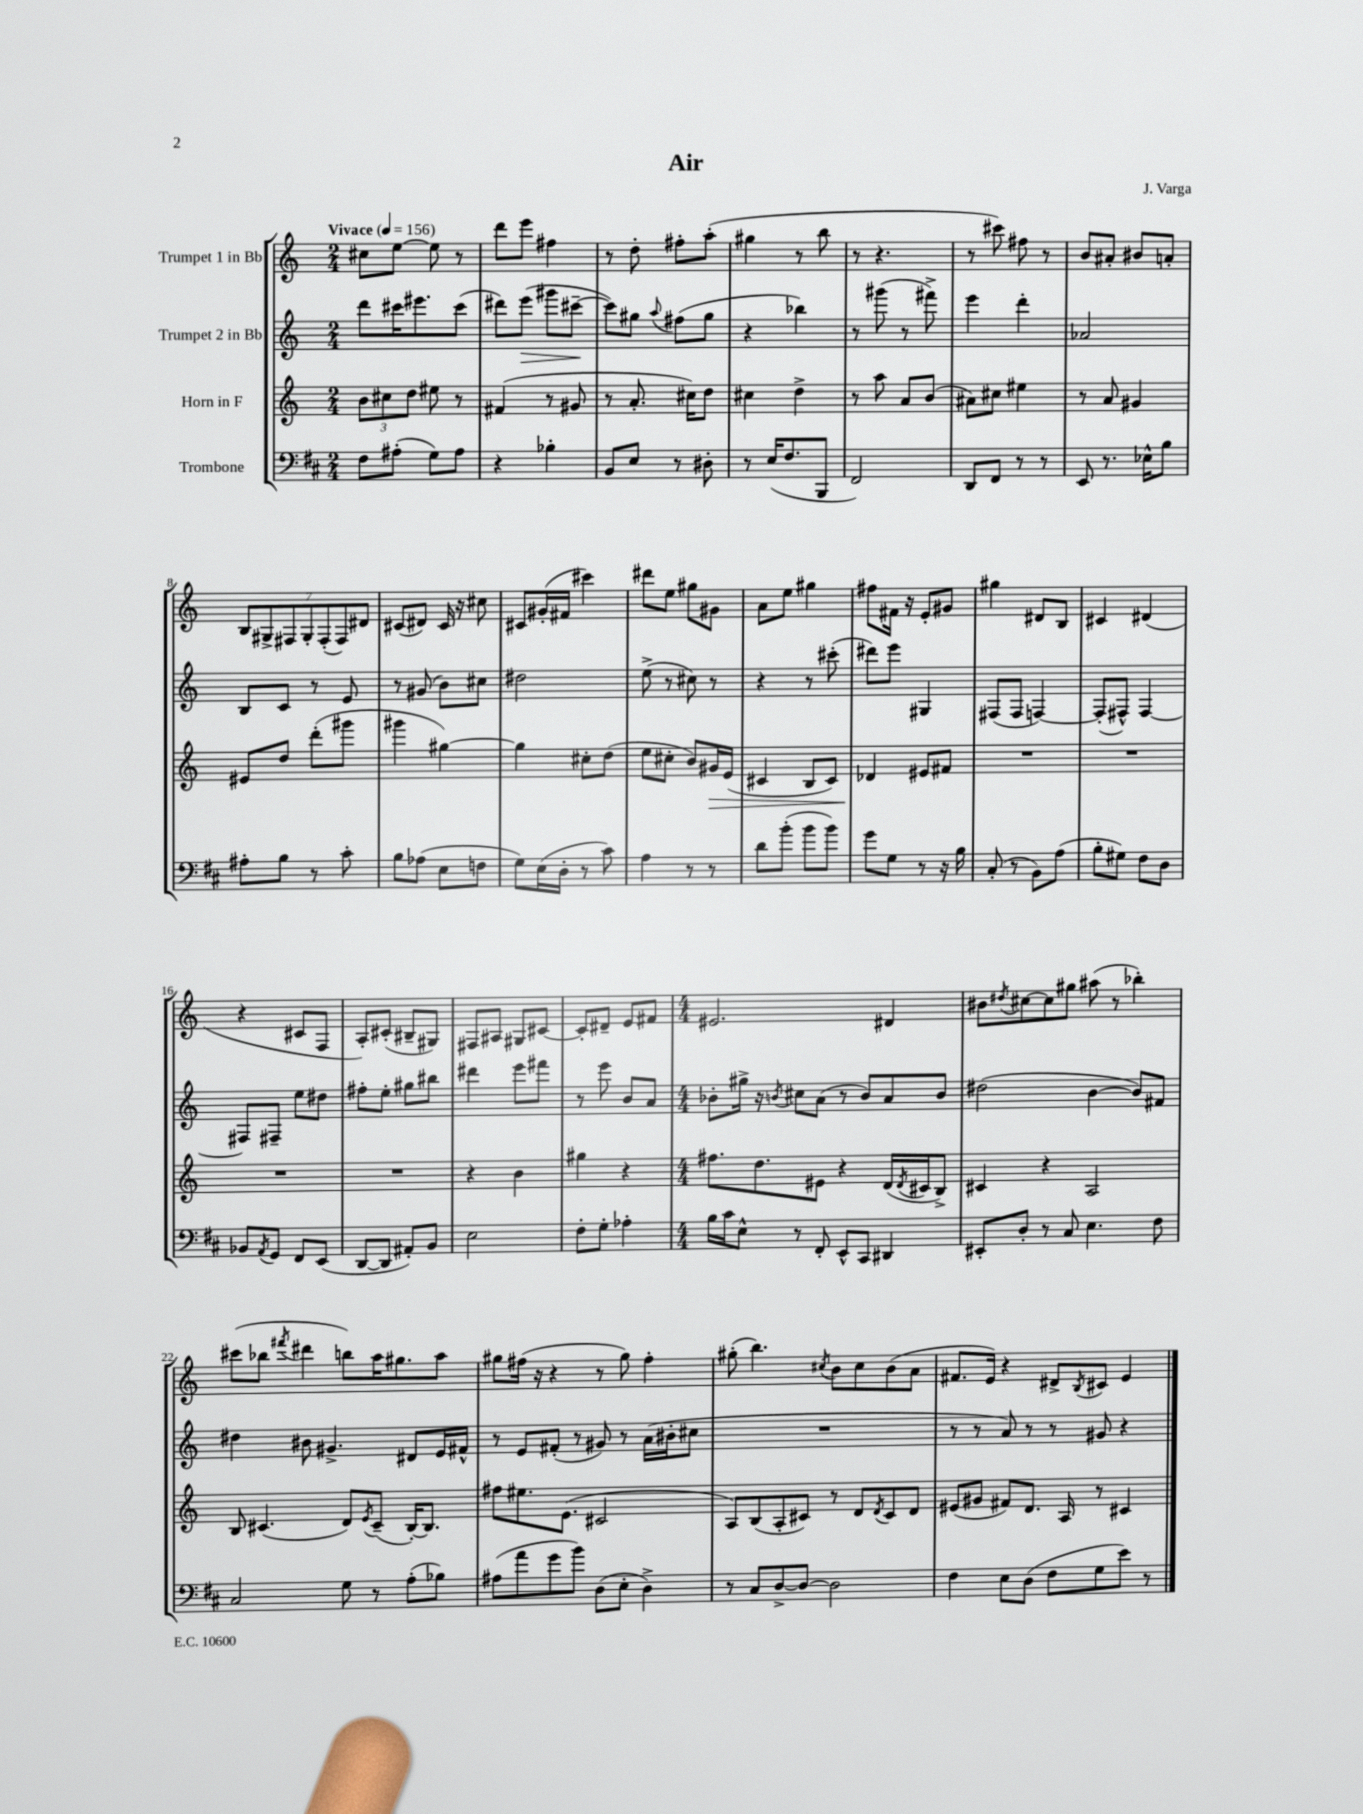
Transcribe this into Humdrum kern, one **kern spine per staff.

**kern	**kern	**kern	**kern
*staff4	*staff3	*staff2	*staff1
*clefF4	*clefG2	*clefG2	*clefG2
*k[f#c#]	*k[]	*k[]	*k[]
*M2/4	*M2/4	*M2/4	*M2/4
*MM156	*MM156	*MM156	*MM156
8F#	12b	8ddd	8cc#
.	12cc#	.	.
(8A#'	.	16ccc#	[8ee
.	12dd	.	.
.	.	8.eee#	.
8G)	8ee#	.	8ee]
8A#	8r	(8ccc#	8r
=	=	=	=
4r	(4f#	8ddd#)	8ddd
.	.	(8eee	8eee
4B-'	8r	8ggg#	4ff#
.	8g#	[8ccc#~	.
=	=	=	=
8BB	8r	8ccc#])	8r
8E	8.a'	8gg#	8dd'
.	.	8qqaa	.
8r	.	(8ff#	8ff#'
.	16cc#)	.	.
8D#'	8dd	8gg#	(8aa'
=	=	=	=
8r	4cc#	4r	4gg#
(16E	.	.	.
8.F#	.	.	.
.	4dd^	4bb-)	8r
8BBB	.	.	8bb
=	=	=	=
2FF#)	8r	8r	8r
.	8aa	(8ggg#	4.r
.	8a	8r	.
.	(8b	8fff#^)	.
=	=	=	=
8DD	8a#)	4eee	8r
8FF#	8cc#	.	8ccc#)
8r	4ee#	4ddd'	8ff#
8r	.	.	8r
=	=	=	=
8EE	8r	2a-	8b
8.r	8a	.	8a#'
.	4g#	.	8b#
16E-^^	.	.	.
8B	.	.	8a'
=	=	=	=
8A#'	8e#	8B	14B
.	.	.	14G#^
8B	8dd	8c	.
.	.	.	14F#
.	.	.	14G#'
8r	(8ddd'	8r	.
.	.	.	(14F#'
.	.	.	14F#)
8c#'	8ggg#	8e	.
.	.	.	14d#
=	=	=	=
8B	4ggg#	8r	(8c#
(8A-	.	(8g#	8d#)
8E	[4gg#)	8b)	16c#
.	.	.	16r
8F	.	8cc#	8cc#
=	=	=	=
8G)	4gg#]	2dd#	8c#
(16E	.	.	(16g#'
16D'	.	.	16f#
8r	8cc#'	.	4ccc#)
8c#)	(8dd	.	.
=	=	=	=
4A	8ee	(8ee^	8ddd#
.	8cc#'	8r	8ee
8r	8b)	8cc#)	8gg#
8r	16g#	8r	8g#
.	(16e	.	.
=	=	=	=
8d	4c#	4r	8a
(8b'	.	.	8ee
8b	8B	8r	4gg#
8b)	8c#)	(8ccc#'	.
=	=	=	=
8g	4d-	8ddd#)	8ff#
8G	.	8eee	16f#
.	.	.	16r
8r	8e#	4G#	8e'
16r	8f#	.	8g#
16B	.	.	.
=	=	=	=
(8C#'	2r	(8F#	4gg#
8r	.	8F#	.
8BB)	.	[4F)	8d#
(8A	.	.	8B
=	=	=	=
8B'	2r	(8F']	4c#
8G#)	.	8F#^^)	.
8F#	.	[4F#	(4d#
8D	.	.	.
=	=	=	=
8BB-	2r	8F#]	4r
8qAA	.	.	.
8GG	.	8F#~	.
8FF#	.	8ee	8c#
(8EE	.	8dd#	8F
=	=	=	=
[8DD	2r	8ff#'	8A')
8DD]	.	8ee'	(8c#'
8AA#')	.	8gg#	8B#~
8BB	.	8bb#	8G#)
=	=	=	=
2E	4r	4ddd#	8F#
.	.	.	8A#
.	4b	8eee	8G#
.	.	8fff#	[8c#
=	=	=	=
8F#'	4gg#	8r	8c#']
8G'	.	8eee	8d#~
4A-'	4r	8b	8e
.	.	8a	8f#
=	=	=	=
*M4/4	*M4/4	*M4/4	*M4/4
16B	8.ff#	8b-'	2.e#
16c#	.	.	.
8E^^	.	16gg#^	.
.	8.dd	16r	.
.	.	8qb	.
8r	.	8cc#	.
8FF#'	8e#	(8a	.
8EE^^	4r	8r	.
8CC#	.	8b)	.
4DD#	(16d	8a	4d#
.	8qd	.	.
.	16c#	.	.
.	8B^)	8b	.
=	=	=	=
8EE#'	4c#	(2dd#	8b#
.	.	.	8qdd#
8D'	.	.	[8cc#
8r	4r	.	8cc#]
8C#	.	.	8gg#
4.E	2A	[4b	(8aa#
.	.	.	8r
.	.	8b])	4bb-')
8F#	.	8f#	.
=	=	=	=
2C#	8B	4dd#	(8ccc#
.	(4.c#	.	8bb-
.	.	.	8qfff#
.	.	8b#	4ddd#
.	.	4.g#^	.
8G	8d)	.	8bb)
.	8qe	.	.
8r	(8c#~	.	16aa
.	.	.	8.gg#
(8A'	[16B')	8d#	.
.	8.B]	.	.
8B-)	.	16e	8aa
.	.	16f#^^	.
=	=	=	=
(8A#	8ff#	8r	8gg#
8a	8.ee#	8e	(16ff#
.	.	.	16r
8g	.	(8f#'	4r
.	(8.e	.	.
8b)	.	8r	.
(8D	2c#	8g#)	8r
8E'	.	8r	8gg#)
4D^)	.	(16a	4ff#'
.	.	16b#'	.
.	.	8cc#	.
=	=	=	=
8r	8A)	1r	(8gg#'
8C#	(8B	.	4.bb)
[8D^	8A'	.	.
8D_	8c#)	.	.
.	.	.	8qcc#
2D]	8r	.	8b
.	8d	.	8cc#
.	8qd	.	.
.	8c#	.	(8b
.	8d	.	8a
=	=	=	=
4F#	(8e#	8r	8.f#
.	8g#	8r	.
.	.	.	16e)
8E	8f#)	8a)	4r
(8D	8.d	8r	.
8F#	.	8r	8d#^
.	16A	.	.
.	.	.	8qB
8G	8r	8g#	8c#
8e)	4c#	4r	4e
8r	.	.	.
==	==	==	==
*-	*-	*-	*-
